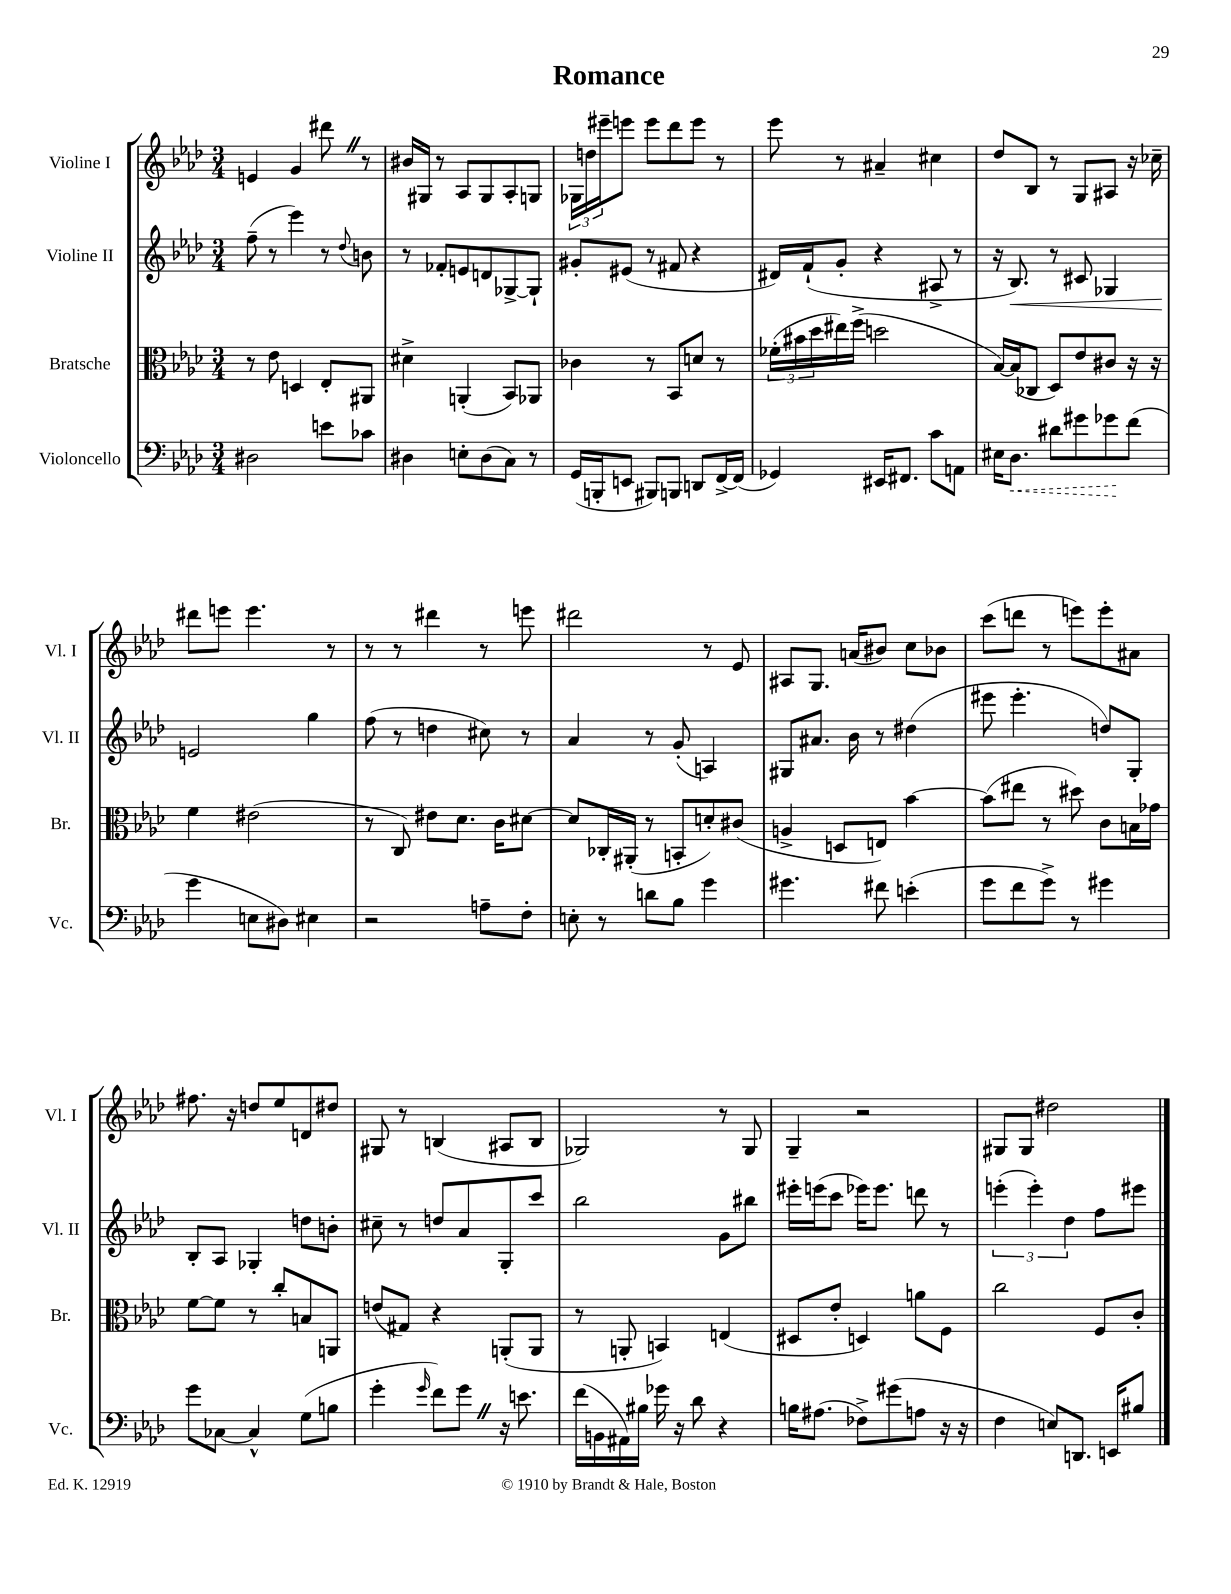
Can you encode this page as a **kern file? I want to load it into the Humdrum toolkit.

**kern	**dynam	**kern	**kern	**dynam	**kern
*part4	*part4	*part3	*part2	*part2	*part1
*staff4	*staff4	*staff3	*staff2	*staff2	*staff1
*I"Violoncello	*	*I"Bratsche	*I"Violine II	*	*I"Violine I
*I'Vc.	*	*I'Br.	*I'Vl. II	*	*I'Vl. I
*clefF4	*	*clefC3	*clefG2	*	*clefG2
*k[b-e-a-d-]	*	*k[b-e-a-d-]	*k[b-e-a-d-]	*	*k[b-e-a-d-]
*M3/4	*	*M3/4	*M3/4	*	*M3/4
=1	=1	=1	=1	=1	=1
2D#X\	.	8r	(8ff~\	.	4en/
.	.	8e-\	8r	.	.
.	.	4Dn/	4eee-\)	.	4g/
8en\L	.	8E-'/L	8r	.	8ddd#XZ\
.	.	.	8qqdd-/	.	.
8c-X\J	.	8AA#X/J	8bn\	.	8r
=2	=2	=2	=2	=2	=2
4D#X\	.	4d#X^\	8r	.	16b#X/LL
.	.	.	.	.	16G#X/JJ
.	.	.	8f-X'/L	.	8r
8En'\L	.	(4AAn'/	8en/	.	8A-/L
(8D#\	.	.	8dn/	.	8G#/
8C\J)	.	8BB-/L)	[8G-X^/	.	8A-'/
8r	.	8AA-X/J	8G-`/J]	.	8Gn/J
=3	=3	=3	=3	=3	=3
(16GG/LL	.	4c-X\	8g#X'/L	.	24G-X\LL
.	.	.	.	.	24ddn\
16BBBn'/J	.	.	.	.	.
.	.	.	.	.	24eee#X~\J
8EEn/J	.	.	(8e#X/J	.	8eeen\J
8BBB#X/L)	.	8r	8r	.	8eee\L
8BBBn/J	.	8BB-/L	8f#X/	.	8ddd-\
8DDn/L	.	8dn/J	4r	.	8eee\J
[16FF^/L	.	8r	.	.	8r
(16FF/JJ]	.	.	.	.	.
=4	=4	=4	=4	=4	=4
4GG-X/)	.	(24f-X'\LL	16d#X/LL)	.	8eee-\
.	.	24b#X\	.	.	.
.	.	.	(16f`/J	.	.
.	.	24dd-\	.	.	.
.	.	16ee#X\)	8g'/J	.	8r
.	.	(16ff^\JJ	.	.	.
16EE#X/KL	.	2ddn\	4r	.	4a#X~/
8.FF#X/J	.	.	.	.	.
8c\L	.	.	8A#X^/	.	4cc#X\
8AAn\J	.	.	8r	.	.
=5	=5	=5	=5	=5	=5
16E#X\KL	.	[16B-/LL)	16r	.	8dd-/L
!	!LO:HP:b	!	!	!LO:HP:b	!
8.D-\J	<	(16B-/J]	8.B-/)	<	.
.	.	8C-X/J	.	.	8B-/J
8d#X\L	.	8D-/L)	8r	.	8r
8g#X\	.	8e-/	8c#X/	.	8G/L
8g-X\	.	8c#X/J	4G-X/	.	8A#X/J
(8f\J	[	16r	.	.	16r
.	.	16r	.	.	16cc-X~\
!!LO:LB:g=z
=6	=6	=6	=6	=6	=6
4g\	.	4f\	2en/	.	8ddd#X\L
.	.	.	.	.	8eeen\J
8En\L	.	(2e#X\	.	.	4.eee\
8D#X\J)	.	.	.	.	.
4E#X\	.	.	4gg\	[	.
.	.	.	.	.	8r
=7	=7	=7	=7	=7	=7
2r	.	8r	(8ff\	.	8r
.	.	8C/)	8r	.	8r
.	.	8e#X\L	4ddn\	.	4ddd#X\
.	.	8.d-\J	.	.	.
8An~\L	.	.	8cc#X\)	.	8r
.	.	16c\KL	.	.	.
8F'\J	.	[8d#X\J	8r	.	8eeen\
=8	=8	=8	=8	=8	=8
8En'\	.	8d#/L]	4a-/	.	2ddd#X\
8r	.	16C-X'/L	.	.	.
.	.	(16AA#X'/JJ	.	.	.
8dn\L	.	8r	8r	.	.
8B-\J	.	8BBn'/L	(8g'/	.	.
4g\	.	8dn'/)	4An/)	.	8r
.	.	(8c#X/J	.	.	8e-/
=9	=9	=9	=9	=9	=9
4.g#X\	.	4An^/	8G#X/L	.	8A#X/L
.	.	.	8.a#X/J	.	8.G/J
.	.	8Dn/L	.	.	.
.	.	.	16b-\	.	(16an/KL
8f#X\	.	8En/J)	8r	.	8b#X/J)
(4en'\	.	[4b-\	(4dd#X\	.	8cc\L
.	.	.	.	.	8b-X\J
=10	=10	=10	=10	=10	=10
8g\L	.	(8b-\L]	8eee#X\	.	(8ccc\L
8f\	.	8ee#X\J	4.eee#'\	.	8dddn\J
8g^\J)	.	8r	.	.	8r
8r	.	8dd#X\)	.	.	8eeen\L)
4g#X\	.	8c\L	8ddn/L)	.	8eee'\
.	.	16Bn\L	8G'/J	.	8a#X\J
.	.	16g-X\JJ	.	.	.
!!LO:LB:g=z
=11	=11	=11	=11	=11	=11
8g\L	.	[8f\L	8B-'/L	.	8.ff#X\
[8C-X\J	.	8f\J]	8A-/J	.	.
.	.	.	.	.	16r
4C-^^/]	.	8r	4G-X'/	.	8ddn/L
.	.	8cc'/L	.	.	8ee-/
(8G\L	.	8Bn/	8ddn\L	.	8dn/
8Bn\J	.	8AAn/J	8bn'\J	.	8dd#X/J
=12	=12	=12	=12	=12	=12
4g'\	.	(8en/L	8cc#X~\	.	8G#X/
.	.	8G#X/J)	8r	.	8r
16qqg/	.	.	.	.	.
8f\L)	.	4r	8ddn/L	.	(4Bn/
8gZ\J	.	.	8a-/	.	.
16r	.	(8AAn'/L	8G'/	.	8A#X/L
8.en\	.	.	.	.	.
.	.	8AA/J	8ccc/J	.	8B/J
=13	=13	=13	=13	=13	=13
(16f\LL	.	8r	2bb-\	.	2G-X/)
16BBn\	.	.	.	.	.
16AA#X\)	.	8AAn'/	.	.	.
16B#X\JJ	.	.	.	.	.
16g-X\	.	4BBn/)	.	.	.
16r	.	.	.	.	.
8d-\	.	.	.	.	.
4r	.	(4En/	8g\L	.	8r
.	.	.	8bb#X\J	.	8G-/
=14	=14	=14	=14	=14	=14
16Bn\KL	.	8D#X/L	16eee#X'\LL	.	4G~/
(8.A#X\J	.	.	(16eeen\J	.	.
.	.	8e-'/J	8ccc\J	.	.
8F-X^\L)	.	4Dn/)	16eee-X\KL)	.	2r
.	.	.	8.eee-\J	.	.
(8g#X\	.	.	.	.	.
8An\J	.	8an\L	8dddn\	.	.
16r	.	8F\J	8r	.	.
16r	.	.	.	.	.
=15	=15	=15	=15	=15	=15
4F\	.	2cc\	(6eeen'\	.	8G#X/L
.	.	.	.	.	8G#/J
.	.	.	6eee'\)	.	.
8En/L)	.	.	.	.	2dd#X\
.	.	.	6dd-\	.	.
8.DDn/J	.	.	.	.	.
.	.	8F/L	8ff\L	.	.
16EEn/KL	.	.	.	.	.
8B#X/J	.	8c'/J	8eee#X\J	.	.
==	==	==	==	==	==
*-	*-	*-	*-	*-	*-
